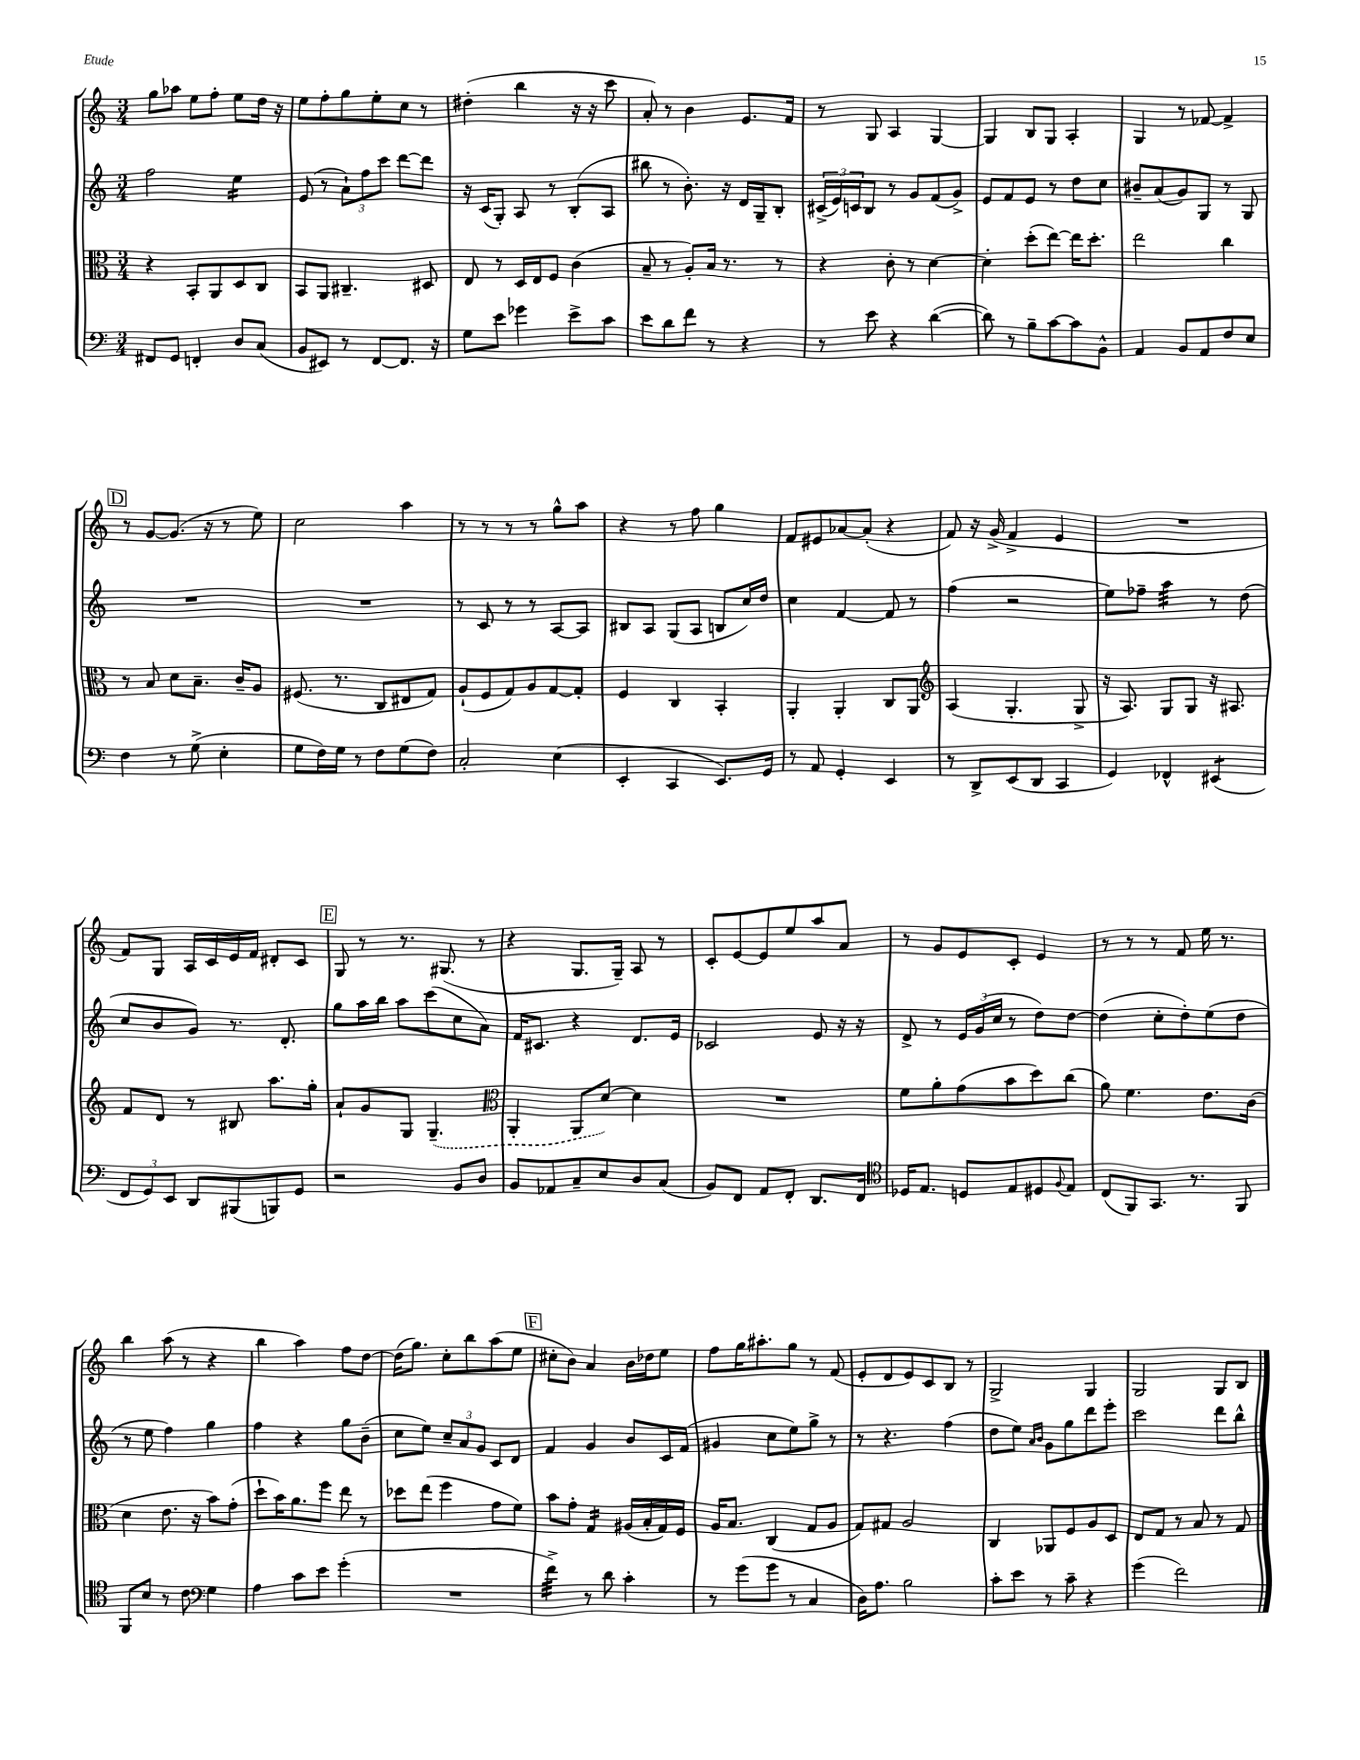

**kern	**kern	**kern	**kern
*staff4	*staff3	*staff2	*staff1
*clefF4	*clefC3	*clefG2	*clefG2
*k[]	*k[]	*k[]	*k[]
*M3/4	*M3/4	*M3/4	*M3/4
8FF#	4r	2ff	8gg
8GG	.	.	8aa-
4FF'	8BB'	.	8ee
.	8AA	.	8ff'
8D	8D	4ee	8ee
(8C	8C	.	16dd
.	.	.	16r
=	=	=	=
8BB	8BB	(8e	8ee
8EE#)	8AA	8r	8ff'
8r	4.C#~	12a`)	8gg
.	.	12ff	.
[8FF	.	.	8ee'
.	.	12ccc	.
8.FF]	.	[8ddd	8cc
.	8D#	8ddd]	8r
16r	.	.	.
=	=	=	=
8G	8E	16r	(4dd#'
.	.	(16c	.
8e	8r	8G')	.
4g-	16D	8A	4bb
.	16E	.	.
.	8F	8r	.
8e^	(4c	(8B'	16r
.	.	.	16r
8c	.	8A	8ccc
=	=	=	=
8e	8B~	8bb#	8a')
8d	8r	8r	8r
8f	8A')	8.b')	4b
8r	16B	.	.
.	8.r	16r	.
4r	.	16d	8.e
.	.	16G~	.
.	8r	8B'	.
.	.	.	16f
=	=	=	=
8r	4r	(24c#^	8r
.	.	24e)	.
.	.	24c	.
8e	.	8B	8G
4r	8c'	8r	4A
.	8r	8g	.
([4d	[4d	(8f	[4G
.	.	8g^)	.
=	=	=	=
8d])	4d']	8e	4G]
8r	.	8f	.
8B~	(8dd'	8e	8B
[8c	[8ee)	8r	8G
8c]	16ee]	8dd	4A'
.	8.dd'	.	.
8BB^^	.	8cc	.
=	=	=	=
4AA	2ee	8b#~	4G
.	.	(8a	.
8BB	.	8g)	8r
8AA	.	8G	[8f-
8F	4cc	8r	4f-^]
8E	.	8G	.
=	=	=	=
4F	8r	2.r	8r
.	8B	.	[8g
8r	8d	.	(8.g]
(8G^	8.B~	.	.
.	.	.	16r
4E'	.	.	8r
.	16c~	.	.
.	8A	.	8ee)
=	=	=	=
8G	(8.F#	2.r	2cc
16F)	.	.	.
16G	8.r	.	.
8r	.	.	.
8F	8C	.	.
(8G	8E#	.	4aa
8F)	8G)	.	.
=	=	=	=
2C'	(8A`	8r	8r
.	8F	8c	8r
.	8G)	8r	8r
.	8A	8r	8r
(4E	[8G	[8A	8gg^^
.	8G']	8A]	8aa
=	=	=	=
4EE'	4F	8B#	4r
.	.	8A	.
4CC	4C	(8G	8r
.	.	8A	8ff
8.EE)	4BB'	8B	4gg
.	.	16cc)	.
16GG	.	16dd	.
=	=	=	=
8r	4AA'	4cc	8f
8AA	.	.	8e#
4GG'	4AA'	[4f	[8a-
.	.	.	(8a-']
4EE	8C	8f]	4r
.	8AA	8r	.
=	=	=	=
*	*clefG2	*	*
8r	(4A	(4ff	8f)
8DD^	.	.	16r
.	.	.	(16g^
(8EE	4.G'	2r	4f^
8DD	.	.	.
4CC	.	.	4e
.	8G^	.	.
=	=	=	=
4GG)	16r	8ee)	2.r
.	8.A)	.	.
.	.	8ff-~	.
4FF-^^	8G	4aa	.
.	8G	.	.
(4EE#	16r	8r	.
.	8.A#	.	.
.	.	(8dd	.
=	=	=	=
12FF	8f	8cc	8f)
12GG)	.	.	.
.	8d	8b	8G
12EE	.	.	.
8DD	8r	8g)	16A
.	.	.	16c
(8BBB#	8B#	8.r	16e
.	.	.	16f
8BBB)	8.aa	.	8d#'
.	.	8.d'	.
8GG	.	.	8c
.	16gg'	.	.
=	=	=	=
2r	8a`	8gg	8G
.	8g	16aa	8r
.	.	16bb	.
.	8G	8aa	8.r
.	(4.G~	(8ccc	.
.	.	.	(8.G#
8BB	.	8cc	.
8D	.	8a)	8r
=	=	=	=
*	*clefC3	*	*
8BB	4AA'	16f	4r
.	.	8.c#	.
8AA-	.	.	.
8C~	8AA	4r	8.G
8E	[8d)	.	.
.	.	.	16G~)
8D	4d]	8.d	8A
(8C	.	.	8r
.	.	16e	.
=	=	=	=
8BB)	2.r	2c-	8c'
8FF	.	.	[8e
8AA	.	.	8e]
8FF'	.	.	8ee
8.DD	.	8e	8aa
.	.	16r	8a
16FF	.	16r	.
=	=	=	=
*clefC4	*	*	*
16D-	8f	8d^	8r
8.E	.	.	.
.	8a'	8r	8g
8D	(8g	24e	8e
.	.	(24g	.
.	.	24cc	.
8E	8b	8r	8c'
8D#	8dd)	8dd)	4e
8qqF	.	.	.
8E	(8cc	[8dd	.
=	=	=	=
(8C	8a)	(4dd]	8r
8FF)	4.f	.	8r
8.GG	.	8cc'	8r
.	.	8dd')	8f
8.r	.	.	.
.	8.e	(8ee	16ee
.	.	.	8.r
8FF	.	8dd	.
.	(16c	.	.
=	=	=	=
8FF	4d	8r	4bb
8B	.	8ee	.
8r	8.e	4ff)	(8aa
8c	.	.	8r
.	16r	.	.
*clefF4	*	*	*
4G	8b)	4gg	4r
.	(8g'	.	.
=	=	=	=
4A	8dd`	4ff	4bb
.	16b)	.	.
.	8.a	.	.
8c	.	4r	4aa)
8e	8ff	.	.
(4g'	8ee	8gg	8ff
.	8r	(8b~	[8dd
=	=	=	=
2.r	8dd-	8cc	(16dd]
.	.	.	8.gg)
.	(8ee	8ee)	.
.	4ff	12cc~	8cc'
.	.	12a	.
.	.	.	8bb
.	.	12g	.
.	8g	8c	(8aa
.	8f)	8d	8ee
=	=	=	=
4f^)	8b	4f	8cc#'
.	8g'	.	8b)
8r	4G	4g	4a
8d	.	.	.
4c'	(16A#	8b	16b
.	16B'	.	16dd-
.	16G)	16c	8ee
.	16F	(16f	.
=	=	=	=
8r	16A	4g#	8ff
.	8.B	.	.
(8g	.	.	16gg
.	.	.	8.aa#'
8g	(4C	8cc	.
8r	.	8ee)	8gg
4C	8G	8gg^	8r
.	8A	8r	(8f
=	=	=	=
16D)	8G)	8r	8e'
8.A	.	.	.
.	8G#	4.r	8d
2B	2A	.	8e)
.	.	.	8c
.	.	(4ff	8B
.	.	.	8r
=	=	=	=
8c'	4C	8dd	2G^
8e	.	8ee)	.
.	.	16qqa	.
.	.	16qqb	.
8r	8AA-	8g	.
8c~	8F	8gg	.
4r	8A	8ddd	4G
.	8D	8eee'	.
=	=	=	=
(4g	8E	2ccc	2G
.	8G	.	.
2f)	8r	.	.
.	8B	.	.
.	8r	8ddd	8G
.	8G	8bb^^	8B
==	==	==	==
*-	*-	*-	*-
